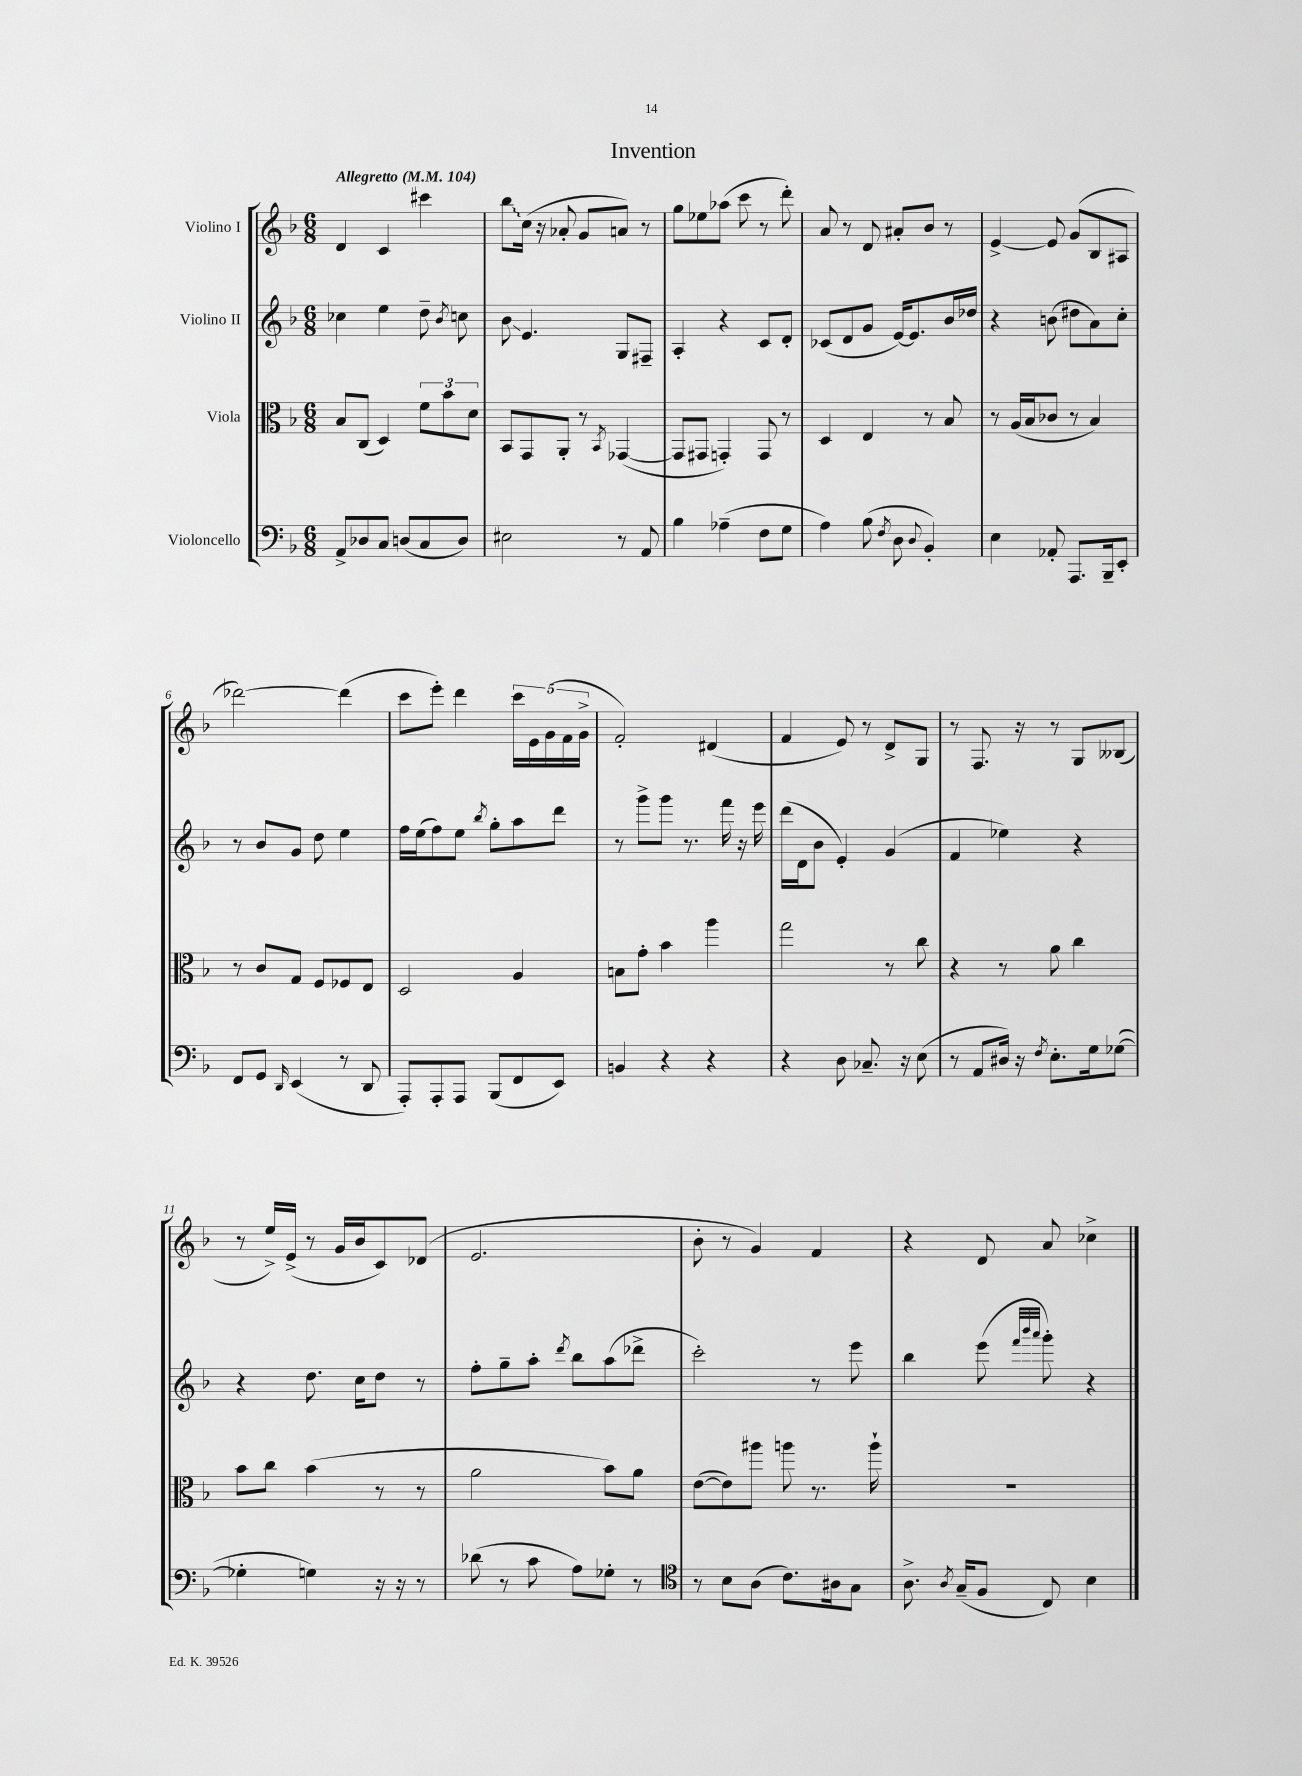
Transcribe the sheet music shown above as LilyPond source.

\header { title = "Invention" }
<<
\new StaffGroup <<
\new Staff = "s0" \with { instrumentName = "Violino I" } {
    \clef treble \key f \major \numericTimeSignature \time 6/8 \tempo "Allegretto" 4 = 104
    \autoBeamOff d'4 c'4 cis'''4 |
    \once \override Glissando.style = #'zigzag bes''8[\glissando c''16]( r16 aes'8-. g'8[ a'8]) r8 |
    g''8[ ees''8 aes''8]( c'''8 r8 d'''8-.) |
    a'8 r8 d'8 ais'8[-. bes'8] r8 |
    e'4~-> e'8 g'8[( bes8 ais8] |
    des'''2~) des'''4( |
    c'''8[ e'''8]-.) d'''4 \tuplet 5/4 { c'''16[ e'16 g'16( f'16 g'16]-> } |
    f'2-.) dis'4( |
    f'4 e'8) r8 d'8[-> g8] |
    r8 f8. r16 r8 g8[ beses8]( |
    r8 e''16[->) e'16]->( r8 g'16[ bes'16 c'8) des'8]( |
    e'2. |
    bes'8-. r8 g'4) f'4 |
    r4 d'8 a'8 ces''4-> \bar "|." |
}
\new Staff = "s1" \with { instrumentName = "Violino II" } {
    \clef treble \key f \major \numericTimeSignature \time 6/8
    \autoBeamOff ces''4 e''4 d''8-- \acciaccatura { bes'8 } c''8 |
    bes'8\glissando e'4. g8[ fis8]-- |
    a4-. r4 c'8[ d'8]-. |
    ces'8[( d'8 g'8] e'16[~) e'8. bes'16 des''16] |
    r4 b'8( dis''8[ a'8) c''8]-. |
    r8 bes'8[ g'8] d''8 e''4 |
    f''16[ e''16( f''8) e''8] \acciaccatura { bes''8 } g''8[-. a''8 d'''8] |
    r8 g'''8[-> g'''8] r8. f'''16 r16 e'''16 |
    d'''16[( d'16 bes'8] e'4-.) g'4( |
    f'4 ees''4) r4 |
    r4 d''8. c''16[ d''8] r8 |
    f''8[-. g''8-- a''8]-. \acciaccatura { d'''8 } bes''8[ a''8( des'''8]-> |
    c'''2-.) r8 e'''8 |
    bes''4 e'''8( \grace { f'''32[ bes'''32 a'''32] } g'''8-.) r4 \bar "|." |
}
\new Staff = "s2" \with { instrumentName = "Viola" } {
    \clef alto \key f \major \numericTimeSignature \time 6/8
    \autoBeamOff bes8[ c8]( d4) \tuplet 3/2 { f'8[ bes'8 d'8] } |
    bes,8[ g,8 a,8]-. r8 \acciaccatura { bes,8 } ges,4~( |
    ges,8[ gis,8] g,4-.) g,8 r8 |
    d4 e4 r8 bes8 |
    r8 a16[( bes16 ces'8] r8 bes4) |
    r8 c'8[ g8] f8[ fes8 e8] |
    d2 a4 |
    b8[ g'8]-. bes'4 a''4 |
    g''2 r8 c''8 |
    r4 r8 a'8 c''4 |
    bes'8[ c''8] bes'4( r8 r8 |
    a'2 bes'8[) a'8] |
    e'8[~( e'8) ais''8] a''8 r8. a''16-! |
    R2. \bar "|." |
}
\new Staff = "s3" \with { instrumentName = "Violoncello" } {
    \clef bass \key f \major \numericTimeSignature \time 6/8
    \autoBeamOff a,8[-> des8 c8] d8[( c8 d8]) |
    eis2 r8 a,8 |
    bes4 aes4--( f8[ g8] |
    a4) bes8( \acciaccatura { f8 } d8 \appoggiatura { d8 } bes,4-.) |
    e4 aes,8-. a,,8.[ bes,,16-- e,8]-. |
    f,8[ g,8] \grace { d,16 } e,4( r8 d,8 |
    a,,8[-.) a,,8-. a,,8] bes,,8[( f,8 e,8]) |
    b,4 r4 r4 |
    r4 d8 ces8.-- r16 e8( |
    r8 a,8[ dis16]) r16 \acciaccatura { f8 } e8.[-. g16 ges8]~( |
    ges4-. g4) r16 r16 r8 |
    des'8( r8 c'8 a8[) ges8]-. r8 |
    \clef tenor r8 bes8[ a8]( c'8.[) ais16 g8] |
    a8.-> \acciaccatura { a8 } g16[--( f8] c8) bes4 \bar "|." |
}
>>
>>
